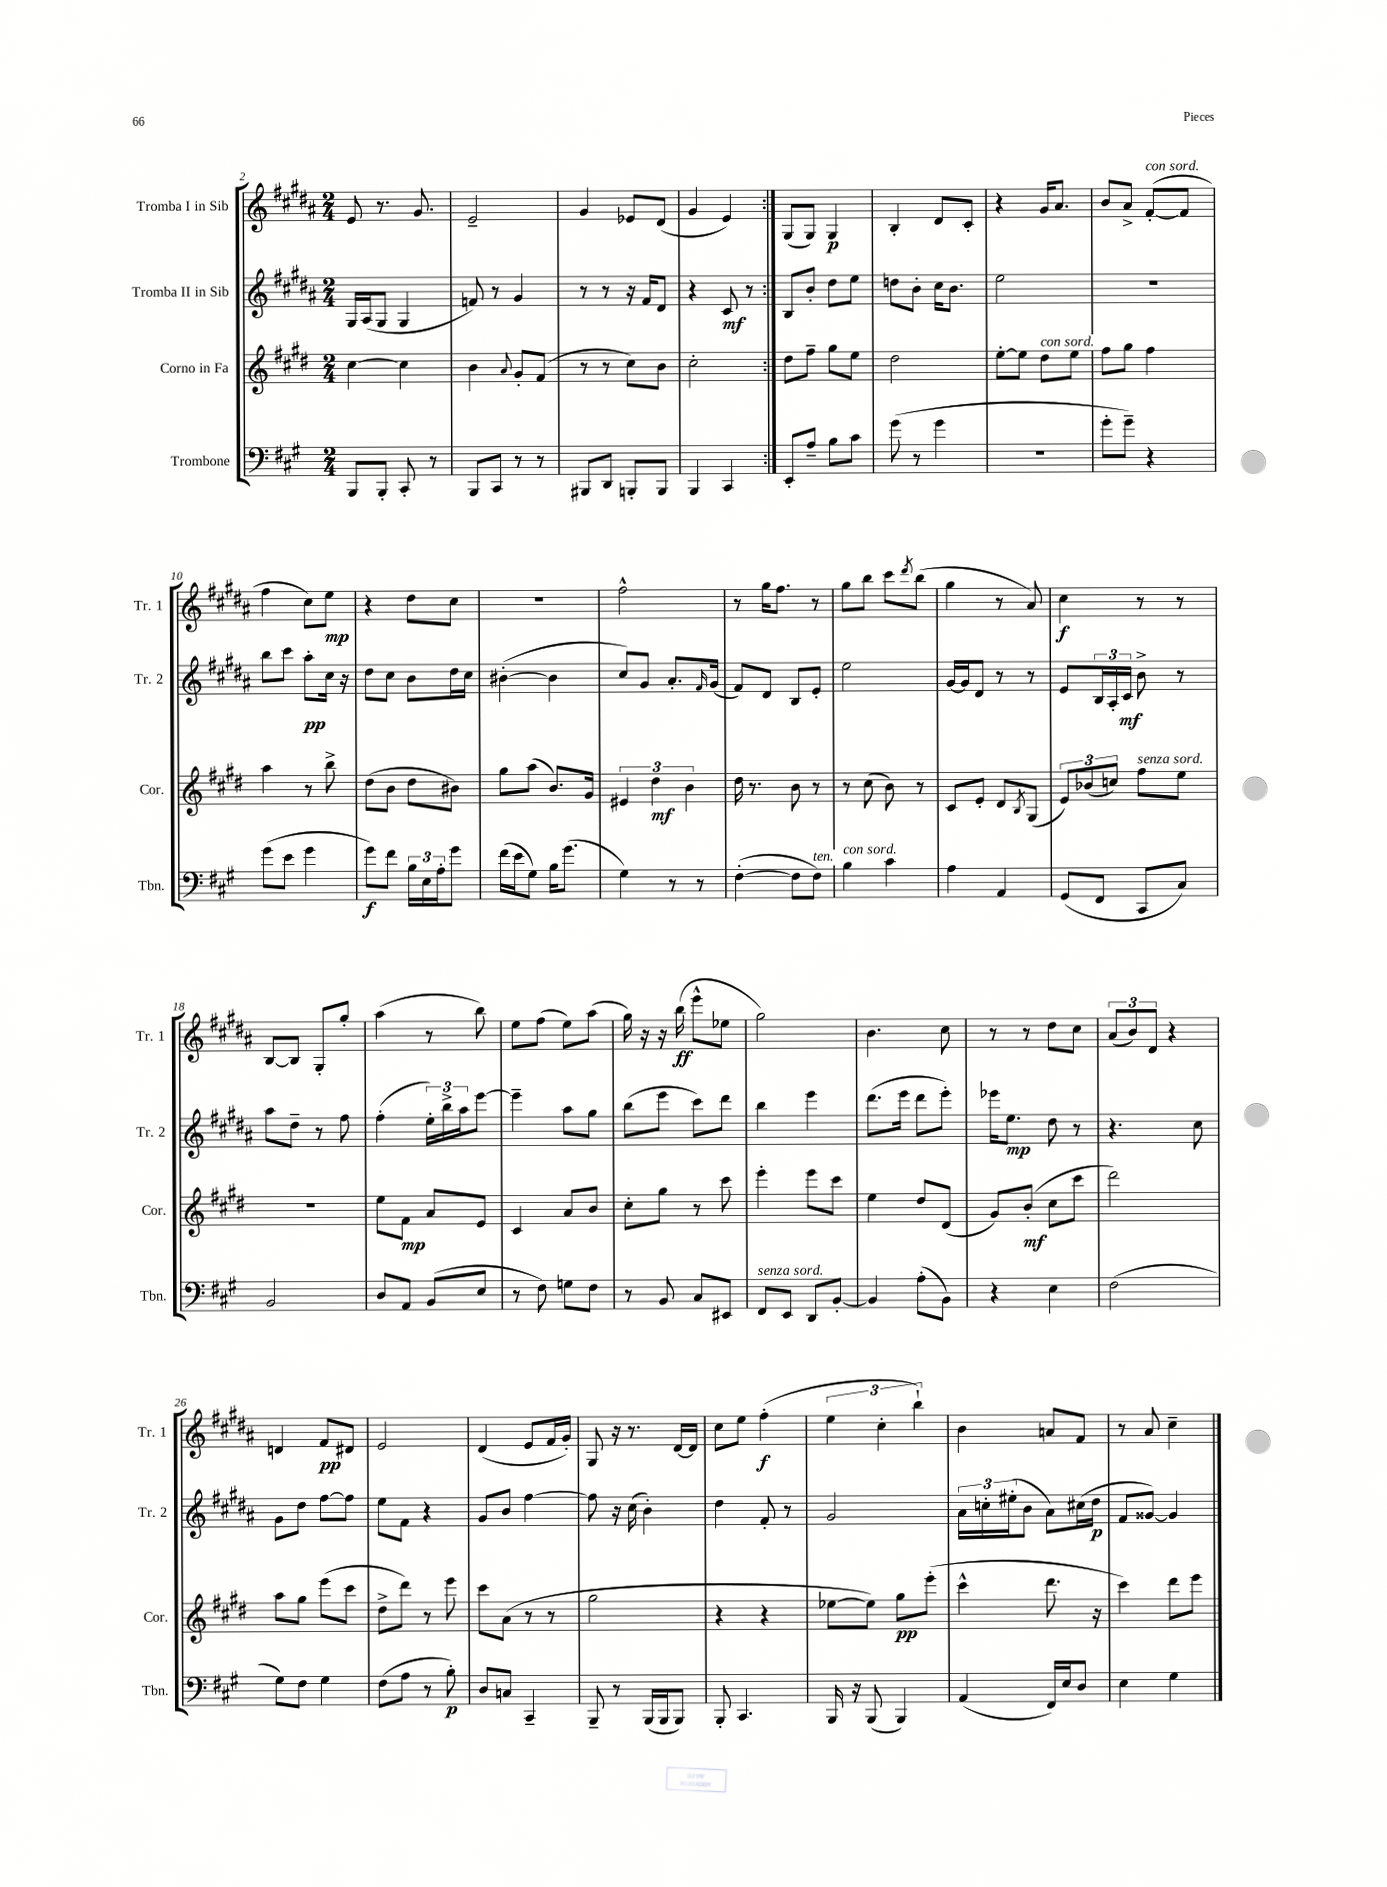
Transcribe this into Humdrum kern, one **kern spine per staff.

**kern	**kern	**kern	**kern
*staff4	*staff3	*staff2	*staff1
*clefF4	*clefG2	*clefG2	*clefG2
*k[f#c#g#]	*k[f#c#g#d#]	*k[f#c#g#d#a#]	*k[f#c#g#d#a#]
*M2/4	*M2/4	*M2/4	*M2/4
8BBB	[4cc#	16G#	8e
.	.	(16A#	.
8BBB'	.	8G#	8.r
8CC#'	4cc#]	4G#	.
.	.	.	8.g#
8r	.	.	.
=	=	=	=
8BBB	4b	8f)	2e~
8CC#	.	8r	.
.	8qqa	.	.
8r	8g#'	4g#	.
8r	(8f#	.	.
=	=	=	=
8BBB#	8r	8r	4g#
8DD	8r	8r	.
8BBB'	8cc#)	16r	8e-
.	.	16f#	.
8BBB	8b	8d#	(8d#
=	=	=	=
4BBB	2cc#'	4r	4g#
4CC#	.	8c#	4e)
.	.	8r	.
=:|!	=:|!	=:|!	=:|!
8EE'	8dd#	8B	(8G#
8A~	8ff#~	8b'	8G#)
8B	8gg#	8dd#	4G#
8c#	8ee	8ee	.
=	=	=	=
(8g#	2dd#	8dd	4B'
8r	.	8b'	.
4g#	.	16cc#	8d#
.	.	8.b	.
.	.	.	8c#'
=	=	=	=
2r	[8ee'	2ee	4r
.	8ee]	.	.
.	8dd#	.	16g#
.	.	.	8.a#
.	8ee	.	.
=	=	=	=
8g#'	8ff#	2r	8b
8g#~)	8gg#	.	8a#^
4r	4ff#	.	([8f#'
.	.	.	8f#]
=	=	=	=
(8g#	4aa	8bb	4ff#
8e	.	8ccc#	.
4g#	8r	8aa#'	8cc#)
.	8bb^	16cc#	8ee
.	.	16r	.
=	=	=	=
8g#)	(8dd#	8dd#	4r
8f#	8b	8cc#	.
24B	8dd#	8b	8dd#
24E	.	.	.
24A'	.	.	.
8g#	8b#)	16dd#	8cc#
.	.	16cc#	.
=	=	=	=
(16f#	8gg#	([4b#'	2r
16e	.	.	.
8G#)	(8aa	.	.
16B	8.b)	4b#]	.
(8.g#	.	.	.
.	16g#	.	.
=	=	=	=
4G#)	6e#	8cc#)	2ff#^^
.	.	8g#	.
.	6dd#	.	.
8r	.	8.a#'	.
.	6b	.	.
8r	.	.	.
.	.	16qqf#	.
.	.	(16g#	.
=	=	=	=
([4F#'	16dd#	8f#)	8r
.	8.r	.	.
.	.	8d#	16gg#
.	.	.	8.ff#
8F#]	8b	8B	.
8F#)	8r	8e'	8r
=	=	=	=
4B	8r	2ee	8gg#
.	(8cc#	.	8bb
4c#	8b)	.	8ccc#
.	.	.	8qddd#
.	8r	.	(8bb
=	=	=	=
4A	8c#	[16g#	4gg#
.	.	16g#]	.
.	8e'	8d#	.
4AA	8d#	8r	8r
.	8qB	.	.
.	(8G#	8r	8a#)
=	=	=	=
(8GG#	12e)	8e	4cc#
.	(12b-	.	.
8FF#	.	24B	.
.	12cc)	24A#'	.
.	.	24c#	.
8CC#	8ff#	8b^	8r
8C#)	8ee	8r	8r
=	=	=	=
2BB	2r	8aa#	[8B
.	.	8dd#~	8B]
.	.	8r	8G#'
.	.	8ff#	8gg#'
=	=	=	=
8D	8ee	(4ff#'	(4aa#
8AA	8f#	.	.
(8BB	8a	24ee')	8r
.	.	24bb^	.
.	.	24aa#	.
8E	8e	[8eee	8bb)
=	=	=	=
8r	4c#	4eee~]	8ee
8F#)	.	.	(8ff#
8G	8a	8aa#	8ee)
8F#	8b	8gg#	(8aa#
=	=	=	=
8r	8cc#'	(8bb	16gg#)
.	.	.	16r
8BB	8gg#	8eee	16r
.	.	.	(16bb
8C#	8r	8ccc#)	8eee^^
8EE#	8ccc#	8ddd#	8ee-
=	=	=	=
8FF#	4eee'	4bb	2gg#)
8EE	.	.	.
8DD	8eee	4eee	.
[8BB'	8ccc#	.	.
=	=	=	=
4BB]	4ee	(8.ddd#	4.b
.	.	16eee	.
(8A'	8dd#	8ddd#	.
8BB)	(8d#	8eee')	8cc#
=	=	=	=
4r	8g#)	16eee-	8r
.	.	8.ee	.
.	(8b'	.	8r
4E	8cc#	8dd#	8dd#
.	8ccc#	8r	8cc#
=	=	=	=
(2F#	2ddd#)	4.r	(12a#
.	.	.	12b)
.	.	.	12d#
.	.	.	4r
.	.	8cc#	.
=	=	=	=
8G#)	8aa	8g#	4d
8F#	8gg#	8dd#	.
4G#	(8eee	[8ff#	8f#
.	8ccc#	8ff#]	8d#
=	=	=	=
(8F#	8dd#^	8ee	2e
8A	8ddd#)	8f#	.
8r	8r	4r	.
8B')	8eee	.	.
=	=	=	=
8D	8ccc#	8g#	(4d#
8C	(8a	8b	.
4CC#~	8r	[4ff#	8e
.	8r	.	16f#
.	.	.	16g#')
=	=	=	=
8BBB~	2gg#	8ff#]	8G#
8r	.	16r	16r
.	.	(16cc#	8.r
(16BBB	.	4b')	.
16BBB	.	.	.
8BBB)	.	.	[16d#
.	.	.	16d#]
=	=	=	=
8BBB'	4r	4dd#	8cc#
4.CC#	.	.	8ee
.	4r	8f#'	(4ff#'
.	.	8r	.
=	=	=	=
16BBB	[8ee-	2g#	6ee
16r	.	.	.
(8BBB	8ee-])	.	.
.	.	.	6cc#'
4BBB)	8gg#	.	.
.	.	.	6bb`)
.	(8eee'	.	.
=	=	=	=
(4AA	4ccc#^^	24a#	4b
.	.	24cc'	.
.	.	(24ee#'	.
.	.	8b	.
16FF#)	8.ddd#	8a#)	8a
16E	.	.	.
8D	.	(16cc#	8f#
.	16r	16dd#	.
=	=	=	=
4E	4ccc#)	8f#	8r
.	.	[8g##)	8a#
4G#	8ddd#	4g##]	4cc#~
.	8eee	.	.
==	==	==	==
*-	*-	*-	*-
